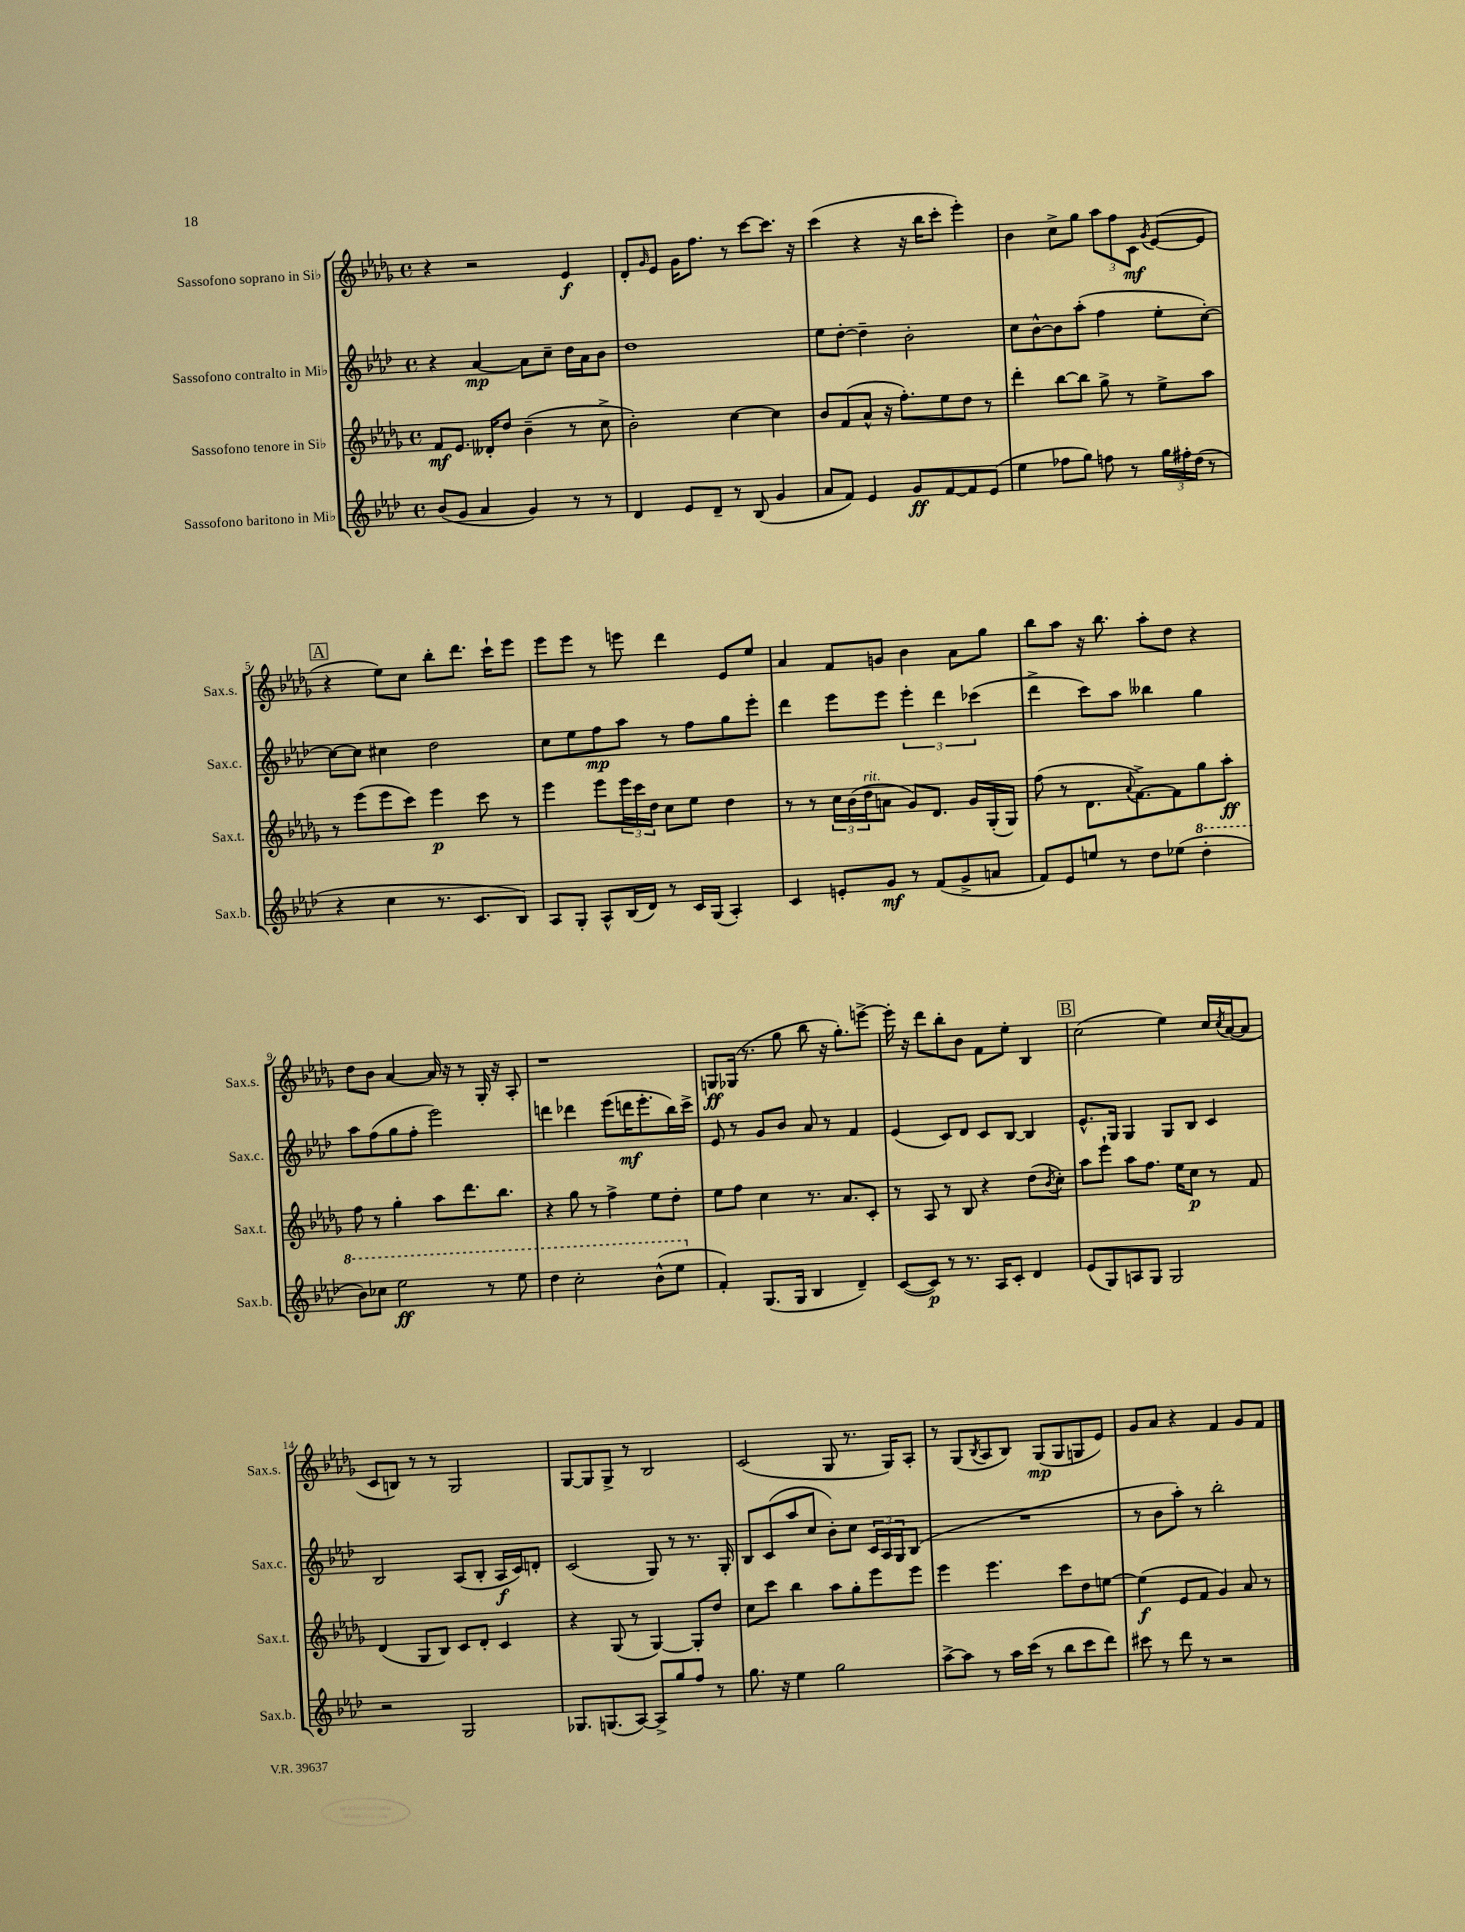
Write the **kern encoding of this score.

**kern	**dynam	**kern	**dynam	**kern	**dynam	**kern	**dynam
*part4	*part4	*part3	*part3	*part2	*part2	*part1	*part1
*staff4	*staff4	*staff3	*staff3	*staff2	*staff2	*staff1	*staff1
*I"Sassofono baritono in Mi♭	*	*I"Sassofono tenore in Si♭	*	*I"Sassofono contralto in Mi♭	*	*I"Sassofono soprano in Si♭	*
*I'Sax.b.	*	*I'Sax.t.	*	*I'Sax.c.	*	*I'Sax.s.	*
*clefG2	*	*clefG2	*	*clefG2	*	*clefG2	*
*k[b-e-a-d-]	*	*k[b-e-a-d-g-]	*	*k[b-e-a-d-]	*	*k[b-e-a-d-g-]	*
*M4/4	*	*M4/4	*	*M4/4	*	*M4/4	*
*met(c)	*	*met(c)	*	*met(c)	*	*met(c)	*
=1	=1	=1	=1	=1	=1	=1	=1
(8b-/L	.	8f/L	mf	4r	.	4r	.
8g/J	.	8.e-/J	.	.	.	.	.
4a-/	.	.	.	[4a-/	mp	2r	.
.	.	16d--X'/KL	.	.	.	.	.
.	.	8dd-/J	.	.	.	.	.
4g/)	.	(4b-~\	.	8a-\L]	.	.	.
.	.	.	.	8cc~\J	.	.	.
8r	.	8r	.	16dd-\LL	.	4e-/	f
.	.	.	.	16a-\J	.	.	.
8r	.	8cc^\	.	8b-\J	.	.	.
=2	=2	=2	=2	=2	=2	=2	=2
4d-/	.	2b-'\)	.	1dd-	.	8d-'/L	.
.	.	.	.	.	.	16qqg-/	.
.	.	.	.	.	.	8e-/J	.
8e-/L	.	.	.	.	.	16g-\KL	.
.	.	.	.	.	.	8.ff\J	.
8d-~/J	.	.	.	.	.	.	.
8r	.	[4cc\	.	.	.	8r	.
(8B-/	.	.	.	.	.	[8ccc\L	.
4g/	.	4cc\]	.	.	.	8.ccc\J]	.
.	.	.	.	.	.	16r	.
=3	=3	=3	=3	=3	=3	=3	=3
8a-/L	.	8b-/L	.	8ee-\L	.	(4ccc\	.
8f/J)	.	(8f/	.	[8dd-'\J	.	.	.
4e-/	.	8a-^^/J	.	4dd-~\]	.	4r	.
.	.	16r	.	.	.	.	.
.	.	8.ff'\L)	.	.	.	.	.
8g/L	ff	.	.	2b-'\	.	16r	.
.	.	.	.	.	.	16bb-\KL	.
[8f/	.	8ee-\	.	.	.	8ccc'\J	.
8f/]	.	8dd-\J	.	.	.	4eee-'\)	.
(8e-/J	.	8r	.	.	.	.	.
=4	=4	=4	=4	=4	=4	=4	=4
4ee-\	.	4ddd-'\	.	8cc\L	.	4b-\	.
.	.	.	.	[8b-^^\	.	.	.
8ff-X\L	.	[8bb-\L	.	8b-\]	.	8cc^\L	.
8gg\J)	.	8bb-\J]	.	(8aa-'\J	.	8gg-\J	.
8ffn\	.	8gg-^\	.	4ff\	.	12aa-\L	.
.	.	.	.	.	.	12ff\	.
8r	.	8r	.	.	.	.	.
.	.	.	.	.	.	12c\J	mf
.	.	.	.	.	.	8qg-/	.
24gg\LL	.	8ee-^\L	.	8ee-'\L	.	([8e-/L	.
24ff#X'\	.	.	.	.	.	.	.
(24dd-\JJ	.	.	.	.	.	.	.
8r	.	8aa-\J	.	[8cc'\J)	.	8e-/J]	.
!!LO:LB:g=z
!!LO:REH:place=s1:t=A
=5	=5	=5	=5	=5	=5	=5	=5
4r	.	8r	.	8cc\L_	.	4r	.
.	.	(8eee-\L	.	8cc\J]	.	.	.
4cc\	.	8eee-\	.	4cc#X\	.	8ee-\L)	.
.	.	8ccc\J)	.	.	.	8cc\J	.
8.r	.	4eee-\	p	2dd-\	.	8bb-'\L	.
.	.	.	.	.	.	8.ddd-\J	.
8.c/L	.	.	.	.	.	.	.
.	.	8ccc\	.	.	.	.	.
.	.	.	.	.	.	16ccc`\KL	.
8B-/J)	.	8r	.	.	.	8eee-\J	.
=6	=6	=6	=6	=6	=6	=6	=6
8A-/L	.	4eee-\	.	8cc\L	.	8eee-\L	.
8G'/J	.	.	.	8ee-\	.	8eee-\J	.
8A-^^/L	.	8eee-\L	.	8ff\	mp	8r	.
(16B-/L	.	24eee-\L	.	8aa-\J	.	8eeen\	.
.	.	24ccc\	.	.	.	.	.
16d-/JJ)	.	.	.	.	.	.	.
.	.	24dd-\JJ	.	.	.	.	.
8r	.	8cc\L	.	8r	.	4ddd-\	.
16c/LL	.	8ee-\J	.	8ff\L	.	.	.
(16G/JJ	.	.	.	.	.	.	.
4A-'/)	.	4dd-\	.	8gg\	.	8e-/L	.
.	.	.	.	8eee-'\J	.	8ee-/J	.
=7	=7	=7	=7	=7	=7	=7	=7
4c/	.	8r	.	4ddd-\	.	4a-/	.
.	.	8r	.	.	.	.	.
8en'/L	.	24cc\LL	.	8eee-\L	.	8f/L	.
.	.	(24b-\	.	.	.	.	.
!	!	!LO:TX:a:i:t=rit.	!	!	!	!	!
.	.	24dd-\J	.	.	.	.	.
8g/J	mf	8an\J	.	8eee-\J	.	8gn/J	.
8r	.	8g-/L)	.	6eee-'\	.	4b-\	.
(8f/L	.	8.d-/J	.	.	.	.	.
.	.	.	.	6ddd-\	.	.	.
8g^/	.	.	.	.	.	8a-\L	.
.	.	16g-/LL	.	.	.	.	.
.	.	.	.	(6ccc-X\	.	.	.
8an/J	.	(16G-'/	.	.	.	8gg-\J	.
.	.	16G-/JJ)	.	.	.	.	.
=8	=8	=8	=8	=8	=8	=8	=8
8f/L)	.	(8ff\	.	4ddd-^\	.	8bb-\L	.
8e-/	.	8r	.	.	.	8aa-\J	.
8een/J	.	8.d-\L	.	8ccc\L)	.	16r	.
.	.	.	.	.	.	8.bb-\	.
8r	.	.	.	8aa-\J	.	.	.
.	.	8qqa-/	.	.	.	.	.
.	.	[8.f^\)	.	.	.	.	.
8dd-\L	.	.	.	4bb--X\	.	8aa-'\L	.
(8ee-X\J	.	8f\]	.	.	.	8dd-\J	.
*8va	*	*	*	*	*	*	*
4ddd-'\	.	8gg-\	.	4gg\	.	4r	.
.	.	8aa-'\J	ff	.	.	.	.
!!LO:LB:g=z
=9	=9	=9	=9	=9	=9	=9	=9
8bb-\L)	.	8ff\	.	8aa-\L	.	8dd-\L	.
8ccc-X\J	.	8r	.	(8ff\	.	8b-\J	.
2eee-\	ff	4gg-'\	.	8gg\	.	[4a-/	.
.	.	.	.	8ff'\J	.	.	.
.	.	8aa-\L	.	2eee-\)	.	16a-/]	.
.	.	.	.	.	.	16r	.
.	.	8.ddd-\	.	.	.	8r	.
8r	.	.	.	.	.	16G-'/	.
.	.	8.bb-\J	.	.	.	16r	.
8eee-\	.	.	.	.	.	8A-'/	.
=10	=10	=10	=10	=10	=10	=10	=10
4ddd-\	.	4r	.	4dddn\	.	1r	.
2ccc'\	.	8gg-\	.	4ddd-X\	.	.	.
.	.	8r	.	.	.	.	.
.	.	4ff^\	.	(8eee-\L	.	.	.
.	.	.	.	16dddn\K	mf	.	.
.	.	.	.	8.eee-'\	.	.	.
(8bb-^^\L	.	8ee-\L	.	.	.	.	.
8eee-\J	.	8dd-'\J	.	16bb-\L)	.	.	.
.	.	.	.	16ccc^\JJ	.	.	.
=11	=11	=11	=11	=11	=11	=11	=11
*X8va	*	*	*	*	*	*	*
4f'/)	.	8ee-\L	.	8e-/	.	8Gn/L	ff
.	.	8ff\J	.	8r	.	(16G-X/Jk	.
.	.	.	.	.	.	8.r	.
(8.G/L	.	4cc\	.	8g/L	.	.	.
.	.	.	.	8b-/J	.	8gg-\	.
16G/Jk	.	.	.	.	.	.	.
4B-/	.	8.r	.	8a-/	.	8bb-\	.
.	.	.	.	8r	.	16r	.
.	.	8.a-/L	.	.	.	8.gg-'\L)	.
4d-~/)	.	.	.	4f/	.	.	.
.	.	8c'/J	.	.	.	[8eeen^\J	.
=12	=12	=12	=12	=12	=12	=12	=12
([8c/L	.	8r	.	(4e-/	.	16eee'\]	.
.	.	.	.	.	.	16r	.
8c/J])	p	8A-/	.	.	.	8ddd-\L	.
8r	.	8r	.	8c/L)	.	8bb-'\	.
8.r	.	8B-/	.	8d-/J	.	8b-\J	.
.	.	4r	.	8c/L	.	8f\L	.
16A-/KL	.	.	.	.	.	.	.
8c'/J	.	.	.	[8B-/J	.	8ee-'\J	.
4d-/	.	(8dd-\L	.	4B-/]	.	4B-/	.
.	.	8qb-/	.	.	.	.	.
.	.	8cc'\J)	.	.	.	.	.
!!LO:REH:place=s1:t=B
=13	=13	=13	=13	=13	=13	=13	=13
(8e-/L	.	8aa-\L	.	8.e-^^/L	.	(2cc\	.
8G/)	.	8eee-`\J	.	.	.	.	.
.	.	.	.	16G/Jk	.	.	.
8An/	.	8aa-\L	.	4G/	.	.	.
8G/J	.	8.ff\J	.	.	.	.	.
2G/	.	.	.	8G/L	.	4ee-\)	.
.	.	16ee-\KL	.	.	.	.	.
.	.	8cc\J	p	8B-/J	.	.	.
.	.	8r	.	4c/	.	16cc/LL	.
.	.	.	.	.	.	8qcc/	.
.	.	.	.	.	.	([16a-/J	.
.	.	8f/	.	.	.	8a-/J]	.
!!LO:LB:g=z
=14	=14	=14	=14	=14	=14	=14	=14
2r	.	(4d-/	.	2B-/	.	8c/L	.
.	.	.	.	.	.	8Bn/J)	.
.	.	8G-/L	.	.	.	8r	.
.	.	8B-/J)	.	.	.	8r	.
2G/	.	8c/L	.	(8A-/L	.	2G-/	.
.	.	8d-'/J	.	8B-'/J	.	.	.
.	.	4c/	.	16A-/LL	f	.	.
.	.	.	.	16c/J)	.	.	.
.	.	.	.	8dn'/J	.	.	.
=15	=15	=15	=15	=15	=15	=15	=15
8.G-X/L	.	4r	.	(2c/	.	[8G-/L	.
.	.	.	.	.	.	8G-/]	.
(8.Gn/	.	.	.	.	.	.	.
.	.	(8G-/	.	.	.	8G-^/J	.
[8A-/J)	.	8r	.	.	.	8r	.
8A-^/L]	.	[4G-/)	.	8G/)	.	2B-/	.
8gg/	.	.	.	8r	.	.	.
8ff/J	.	8G-'/L]	.	8.r	.	.	.
8r	.	8dd-/J	.	.	.	.	.
.	.	.	.	16G'/	.	.	.
=16	=16	=16	=16	=16	=16	=16	=16
8.gg\	.	8cc\L	.	8B-/L	.	(2c/	.
.	.	8ccc\J	.	(8c/	.	.	.
16r	.	.	.	.	.	.	.
4ee-\	.	4bb-\	.	8aa-/	.	.	.
.	.	.	.	8cc/J	.	.	.
2gg\	.	8aa-\L	.	8b-'\L)	.	8G-/	.
.	.	8gg-'\	.	8cc\J	.	8.r	.
.	.	8eee-\	.	24c/LL	.	.	.
.	.	.	.	24A-/	.	.	.
.	.	.	.	.	.	16G-/KL)	.
.	.	.	.	24G/J	.	.	.
.	.	8eee-\J	.	(8B-/J	.	8A-'/J	.
=17	=17	=17	=17	=17	=17	=17	=17
[8aa-^\L	.	4eee-\	.	1r	.	8r	.
8aa-\J]	.	.	.	.	.	(8G-/L	.
.	.	.	.	.	.	8qB-/	.
8r	.	4.eee-\	.	.	.	8A-/	.
16aa-\LL	.	.	.	.	.	8B-/J)	.
(16ccc\JJ	.	.	.	.	.	.	.
8r	.	.	.	.	.	(8G-/L	mp
8bb-\L	.	8ccc\L	.	.	.	8G-/	.
8ccc\	.	8dd-\	.	.	.	8Gn/	.
8ddd-\J)	.	[8een\J	.	.	.	8e-/J)	.
=18	=18	=18	=18	=18	=18	=18	=18
8ccc#X\	.	(4ee\]	f	8r	.	8g-/L	.
8r	.	.	.	8b-\L	.	8a-/J	.
8ddd-\	.	8e-/L	.	8aa-'\J)	.	4r	.
8r	.	8f/J	.	8r	.	.	.
2r	.	4g-/)	.	2bb-'\	.	4f/	.
.	.	8a-/	.	.	.	8g-/L	.
.	.	8r	.	.	.	8f/J	.
==	==	==	==	==	==	==	==
*-	*-	*-	*-	*-	*-	*-	*-
